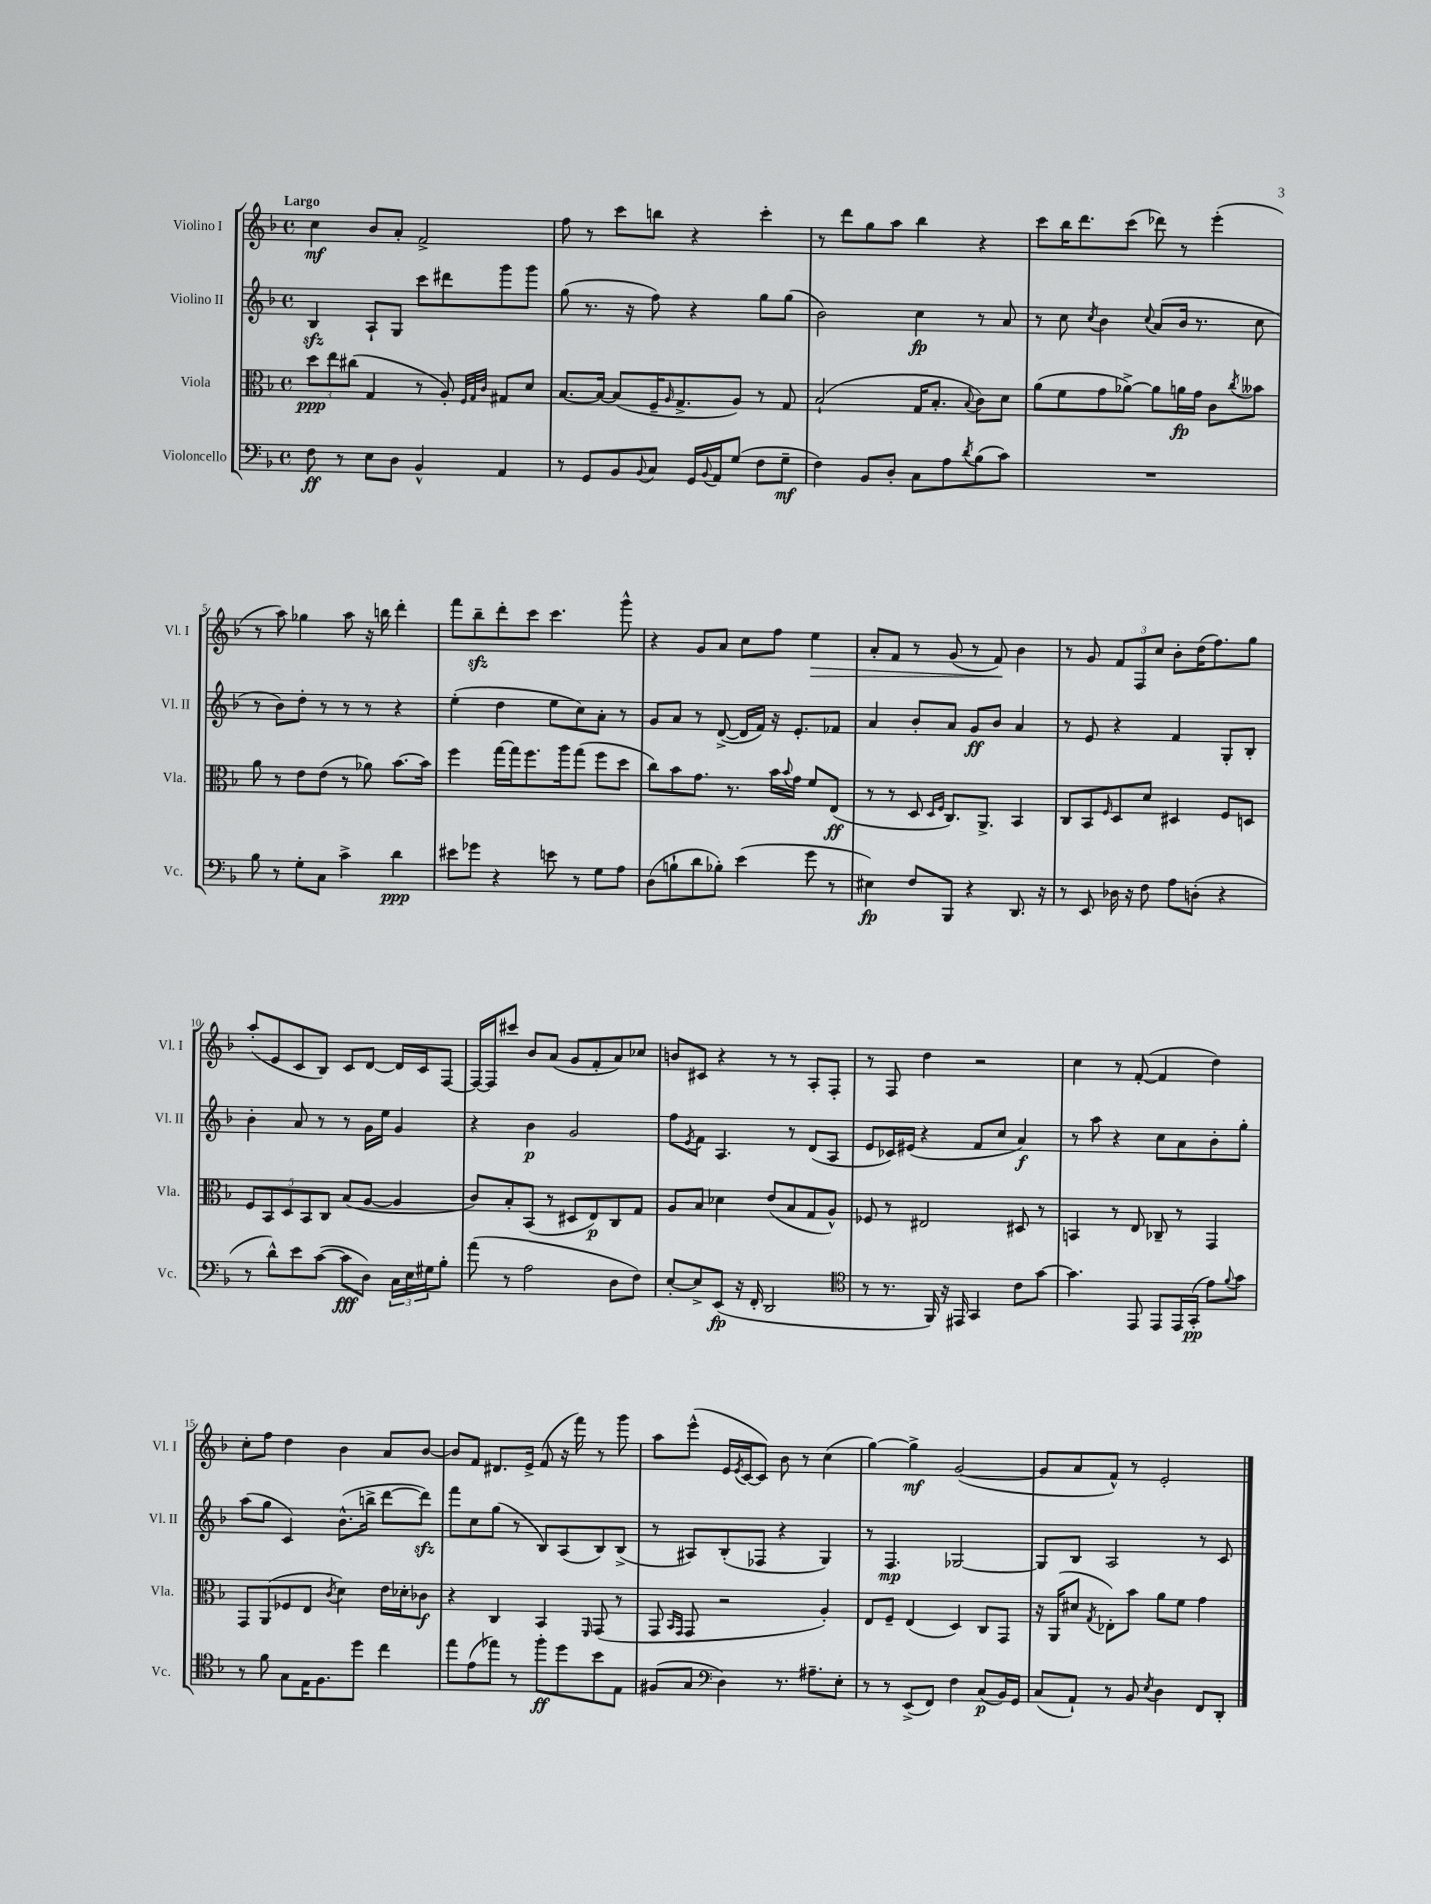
<<
\new StaffGroup <<
\new Staff = "s0" \with { instrumentName = "Violino I" shortInstrumentName = "Vl. I" } {
    \clef treble \key f \major \defaultTimeSignature \time 4/4 \tempo "Largo"
    c''4\mf bes'8 a'8-. f'2-> |
    f''8 r8 c'''8 b''8 r4 c'''4-. |
    r8 d'''8 g''8 a''8 bes''4 r4 |
    c'''8 bes''16 d'''8. c'''8( des'''8) r8 e'''4-.( |
    r8 a''8) ges''4 a''8 r16 b''16 d'''4-. |
    f'''8 bes''8--\sfz d'''8-. c'''8 c'''4. g'''8-^ |
    r4 g'8 a'8 c''8 f''8 e''4\> |
    a'8-. f'8 r8 g'8( r8 f'8\!) bes'4 |
    r8 g'8 \tuplet 3/2 { f'8 f8 c''8 } bes'8-. d''16( f''8.) g''8 |
    a''8-.( e'8 c'8 bes8) c'8 d'8~ d'16 c'16 f8~ |
    f16~ f16 cis'''8 bes'8 a'8( g'8 f'8-. a'8) ces''8 |
    b'8 cis'8 r4 r8 r8 a8-. f8-. |
    r8 f8 d''4 r2 |
    c''4 r8 f'8~-.( f'4 d''4) |
    c''8-. f''8 d''4 bes'4 a'8 bes'8~ |
    bes'8 f'8 dis'8. e'16-> f'8( r16 f'''16) r8 g'''8 |
    a''8 e'''8-^( e'16 \acciaccatura { e'8 } c'16~ c'8) bes'8 r8 c''4( |
    g''4~) g''4->\mf g'2~( |
    g'8 a'8 f'8-^) r8 e'2-. \bar "|." |
}
\new Staff = "s1" \with { instrumentName = "Violino II" shortInstrumentName = "Vl. II" } {
    \clef treble \key f \major \defaultTimeSignature \time 4/4
    bes4\sfz a8-! g8 c'''8 dis'''8 g'''8 g'''8 |
    g''8( r8. r16 f''8) r4 g''8 g''8( |
    bes'2) c''4\fp r8 a'8 |
    r8 c''8 \acciaccatura { c''8 } bes'4 \appoggiatura { c''8 } a'8( bes'16 r8. c''8 |
    r8 bes'8) d''8-. r8 r8 r8 r4 |
    e''4-.( d''4 e''8 c''8) a'8-. r8 |
    g'8 a'8 r8 d'8~->( d'16 f'16) r16 e'8.-. fes'8 |
    a'4 bes'8-. a'8 g'8\ff bes'8 a'4 |
    r8 e'8 r4 f'4 g8-. bes8-. |
    bes'4-. a'8 r8 r8 g'16 e''16 g'4 |
    r4 bes'4\p g'2 |
    f''8 \acciaccatura { e'8 } f'8 a4. r8 d'8( a8 |
    e'8 ces'16) eis'16( r4 f'8 c''8 a'4\f) |
    r8 a''8 r4 c''8 a'8 bes'8-. g''8-. |
    a''8( g''8 c'4) bes'8.-^( b''16-> d'''8~ d'''8\sfz) |
    f'''8 c''8 g''8( r8 bes8) a8( bes8) bes8->( |
    r8 ais8) bes8-.( fes8 r4 g4) |
    r8 f4.\mp ges2~ |
    ges8 bes8 a2 r8 c'8 \bar "|." |
}
\new Staff = "s2" \with { instrumentName = "Viola" shortInstrumentName = "Vla." } {
    \clef alto \key f \major \defaultTimeSignature \time 4/4
    \tuplet 3/2 { d''8\ppp e''8 cis''8( } g4 r8 a8-.) \grace { f32 g32 c'32 } gis8 d'8 |
    bes8.~ bes16~ bes8( f16-- \grace { a16 } g8.-> a8) r8 g8 |
    bes2-!( g16 bes8.-. \appoggiatura { bes8 } c'8) d'8 |
    a'8( f'8 g'8 aes'8~->) aes'8 a'16\fp g'16 c'8 \acciaccatura { c''8 } beses'8 |
    a'8 r8 e'8 e'8( r8 aes'8) bes'8.~ bes'16 |
    f''4 g''16~ g''16 f''8. a''16 g''8( f''8 d''8 |
    c''8) bes'8 g'8. r8. bes'16 \appoggiatura { bes'8 } g'16 f'8 e8\ff( |
    r8 r8 d8 \grace { d16 f16 } c8.) a,8.-> bes,4 |
    c8 bes,8 \grace { f16 } d8 d'8 dis4 f8 d8 |
    \tuplet 5/4 { f8 bes,8 d8 bes,8 c8 } bes8( a8~ a4 |
    c'8) bes8-. bes,8( r8 dis8 e8\p) c8 g8 |
    a8 bes8 des'4 e'8( bes8 g8 a8-^) |
    fes8 r8 eis2 dis8 r8 |
    b,4 r8 e8 ces8-- r8 g,4 |
    g,8 a,8( fes8 e8 \acciaccatura { c'8 } d'4) e'16 des'16-. ces'8\f |
    r4 c4 bes,4 \grace { f,16 } g,8( r8 |
    g,8 \grace { bes,16 g,16 } g,8 r2 a4-.) |
    e8 f8-- e4( d4) c8 g,8 |
    r16 a,16( dis'8 \acciaccatura { g8 } ees8-.) bes'8 a'8 f'8 g'4 \bar "|." |
}
\new Staff = "s3" \with { instrumentName = "Violoncello" shortInstrumentName = "Vc." } {
    \clef bass \key f \major \defaultTimeSignature \time 4/4
    f8\ff r8 e8 d8 bes,4-^ a,4 |
    r8 g,8 bes,8 \appoggiatura { bes,8 } c8 g,16 \appoggiatura { bes,8 } a,16 g8( f8 g8--\mf |
    f4) bes,8 d8-. c8 a8 \acciaccatura { d'8 } bes8( c'8) |
    R1 |
    bes8 r8 g8-. c8 c'4-> d'4\ppp |
    eis'8 ges'8 r4 e'8 r8 g8 a8 |
    d8( b8-! d'8 bes8-.) e'4( g'8 r8 |
    eis4\fp) f8 bes,,8 r4 d,8. r16 |
    r8 e,8 des16 r16 f8 a8 d8-.( r4 |
    r8 d'8-^) e'8 c'8~( c'8\fff d8) \tuplet 3/2 { c16 e16 gis16 } bes8-. |
    a'8( r8 a2 d8 f8) |
    e8~-. e8-> e,8\fp( r16 f,16-. d,2 |
    \clef tenor r8 r8. f,16) r16 eis,16 g,4 c'8 g'8~ |
    g'4. e,8 e,8 e,16 g,16-.\pp( e'8) \appoggiatura { f'8 } g'8 |
    r8 f'8 g8 e16 f8. d''8 c''4 |
    e''8 e'8( ees''8) r8 f''8-.\ff d''8 bes'8 e8 |
    fis8( g8 \clef bass d4) r8. ais8.-- e8-. |
    r8 r8 e,8->( f,8) f4 c8\p( bes,16) g,16 |
    c8( a,8-!) r8 bes,8 \acciaccatura { e8 } d4 f,8 d,8-. \bar "|." |
}
>>
>>
